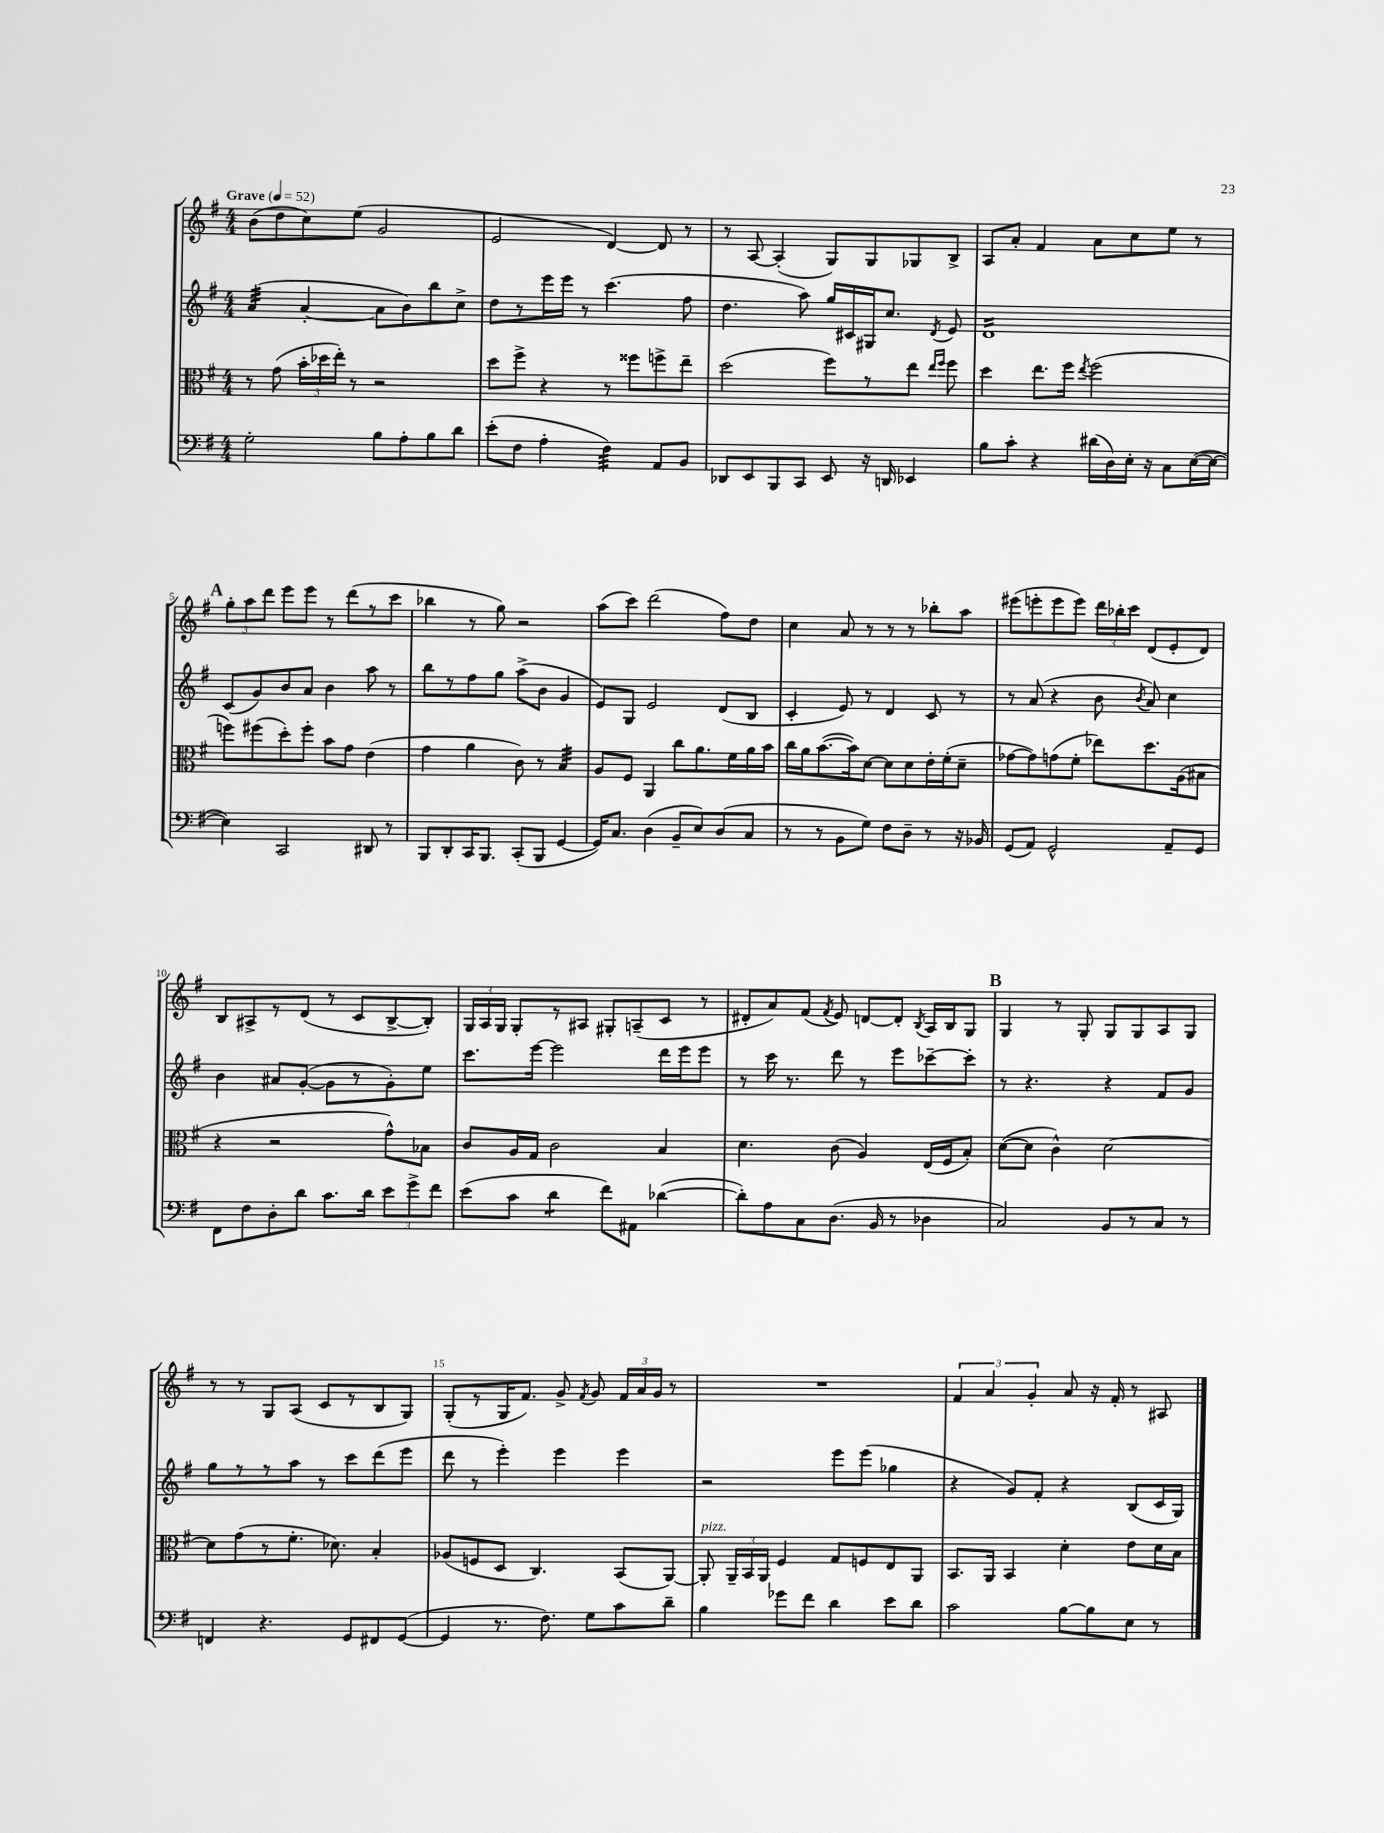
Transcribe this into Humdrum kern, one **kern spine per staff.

**kern	**kern	**kern	**kern
*staff4	*staff3	*staff2	*staff1
*clefF4	*clefC3	*clefG2	*clefG2
*k[f#]	*k[f#]	*k[f#]	*k[f#]
*M4/4	*M4/4	*M4/4	*M4/4
*MM52	*MM52	*MM52	*MM52
2G'	8r	(4a	(8b
.	(8g	.	8dd
.	24b'	[4a'	8cc)
.	24dd-	.	.
.	24ee')	.	.
.	8r	.	(8ee
8B	2r	8a]	2g
8A'	.	8b)	.
8B	.	8bb	.
8d	.	8cc^	.
=	=	=	=
(8e'	8dd	8dd	2e
8F#	8ff#^	8r	.
4A'	4r	16eee	.
.	.	16eee	.
.	.	8r	.
4F#)	8r	(4.ccc	[4d)
.	8ff##	.	.
8AA	8ff^	.	8d]
8BB	8ee~	8ff#	8r
=	=	=	=
8DD-	(2dd	4.dd	8r
8EE	.	.	[8A
8BBB	.	.	(4A']
8CC	.	8aa)	.
8EE	8ff#)	16gg	8G)
.	.	16c#	.
16r	8r	16G#	8G
16DD	.	8.cc	.
4EE-	8ee	.	8G-
.	16qqee	.	.
.	16qqff#	8qd	.
.	8ff#	8e	8B^
=	=	=	=
8B	4dd	1d	8A
8c'	.	.	8a'
4r	8.ee	.	4f#
.	16ff#	.	.
.	8qee	.	.
(16d#	(2ff#	.	8a
16D)	.	.	.
16E'	.	.	8cc
16r	.	.	.
8C	.	.	8ee
([16E	.	.	8r
16E_	.	.	.
=	=	=	=
4E])	8ff)	(8c	12gg'
.	.	.	12aa
.	(8ff#	8g)	.
.	.	.	12ddd
2CC	8dd')	8b	8eee
.	8ff#'	8a	8eee
.	8b	4b	8r
.	8g	.	(8ddd
8DD#	(4e	8aa	8r
8r	.	8r	8ccc
=	=	=	=
8BBB	4g	8bb	4bb-
8DD'	.	8r	.
16CC	4a	8ff#	8r
8.BBB	.	.	.
.	.	8gg	8gg)
(8CC'	8c)	(8aa^	2r
8BBB	8r	8b	.
[4GG	4B	4g	.
=	=	=	=
16GG])	8A	8e)	(8aa
8.C	.	.	.
.	8F#	8G	8ccc)
(4D	4AA	2e	(2ddd
8BB~	8cc	.	.
8E)	8.a	.	.
(8D	.	(8d	8ff#)
.	16f#	.	.
8C	16a	8B	8dd
.	16b	.	.
=	=	=	=
8r	16cc	4c'	4cc
.	16a	.	.
8r	([8.b	.	.
8BB	.	8e)	8a
.	16b])	.	.
8G)	[8d	8r	8r
8F#	8d]	4d	8r
8D~	8d	.	8r
8r	16e'	8c	8bb-'
.	(16f#'	.	.
16r	8d~	8r	8aa
16BB-	.	.	.
=	=	=	=
(8GG	[8g-	8r	(8eee#
8AA)	8g-])	(8a	8eee'
2GG^^	(8g	4r	8eee
.	8f#'	.	8eee)
.	8ee-)	8b	24ddd
.	.	.	24bb-'
.	.	.	24ccc
.	.	8qb	.
.	8.dd	8a)	(8d
8AA~	.	4cc	8e'
.	(16A	.	.
8GG	8B#	.	8d)
=	=	=	=
8FF#	4r	4b	8B
8F#	.	.	8A#^
8D'	2r	8a#	8r
8d	.	([8g'	(8d
8.c	.	8g]	8r
.	.	8r	8c
16d	.	.	.
12e	8g^^)	8g')	[8B^
12g^	.	.	.
.	8B-	8ee	8B'])
12f#	.	.	.
=	=	=	=
(8e	8c	8.ccc	24G
.	.	.	24A
.	.	.	24G
8c	16A	.	8G'
.	16G	[16eee	.
4d	2c	2eee]	8r
.	.	.	8A#
8f#)	.	.	8G#'
8AA#	.	.	(8A~
([4d-	4B	16ddd	8c
.	.	16eee	.
.	.	8eee	8r
=	=	=	=
8d-'])	4.d	8r	8d#'
8A	.	16ccc	8a)
.	.	8.r	.
8C	.	.	(8f#
.	.	.	8qf#
(8.D	(8c	8ddd	8e)
.	4A)	8r	[8d
16BB	.	.	.
8r	.	8eee	8d']
.	.	.	8qB
4D-	(16E	[8ccc-~	16A
.	16F#	.	16B
.	8B')	8ccc-']	8G
=	=	=	=
2C)	([8d	8r	4G
.	8d]	4.r	.
.	4c^^)	.	8r
.	.	.	8G'
8BB	[2d	4r	8G
8r	.	.	8G
8C	.	8f#	8A
8r	.	8g	8G
=	=	=	=
4FF	8d]	8gg	8r
.	(8g	8r	8r
4.r	8r	8r	8G
.	8.f#'	8aa	(8A
.	.	8r	8c
.	8.d-)	.	.
8GG	.	8ccc	8r
8FF#	4B'	(8ddd	8B
([8GG	.	8eee	8G)
=	=	=	=
4GG]	(8A-	8ddd	(8G'
.	8F	8r	8r
8.r	8D	4eee')	16G
.	.	.	8.f#)
.	4.C)	.	.
8.F#)	.	.	.
.	.	4eee	8g^
.	.	.	8qf#
8G	.	.	8g
8c	(8BB	4eee	24f#
.	.	.	24a
.	.	.	24g
8d~	[8AA)	.	8r
=	=	=	=
4B	8AA']	2r	1r
.	24AA~	.	.
.	24BB	.	.
.	24AA	.	.
8g-	4F#	.	.
8f#	.	.	.
4d	8G	8eee	.
.	8F	(8eee	.
8e	8E	4gg-	.
8d	8AA	.	.
=	=	=	=
2c	8.BB	4r	6f#
.	.	.	6a
.	16AA	.	.
.	4BB	8g)	.
.	.	.	6g'
.	.	8f#'	.
[8B	4d'	4r	8a
8B]	.	.	16r
.	.	.	16f#'
8E	8e	(8B	8r
8r	16d	16c	8A#
.	16B	16G)	.
==	==	==	==
*-	*-	*-	*-
